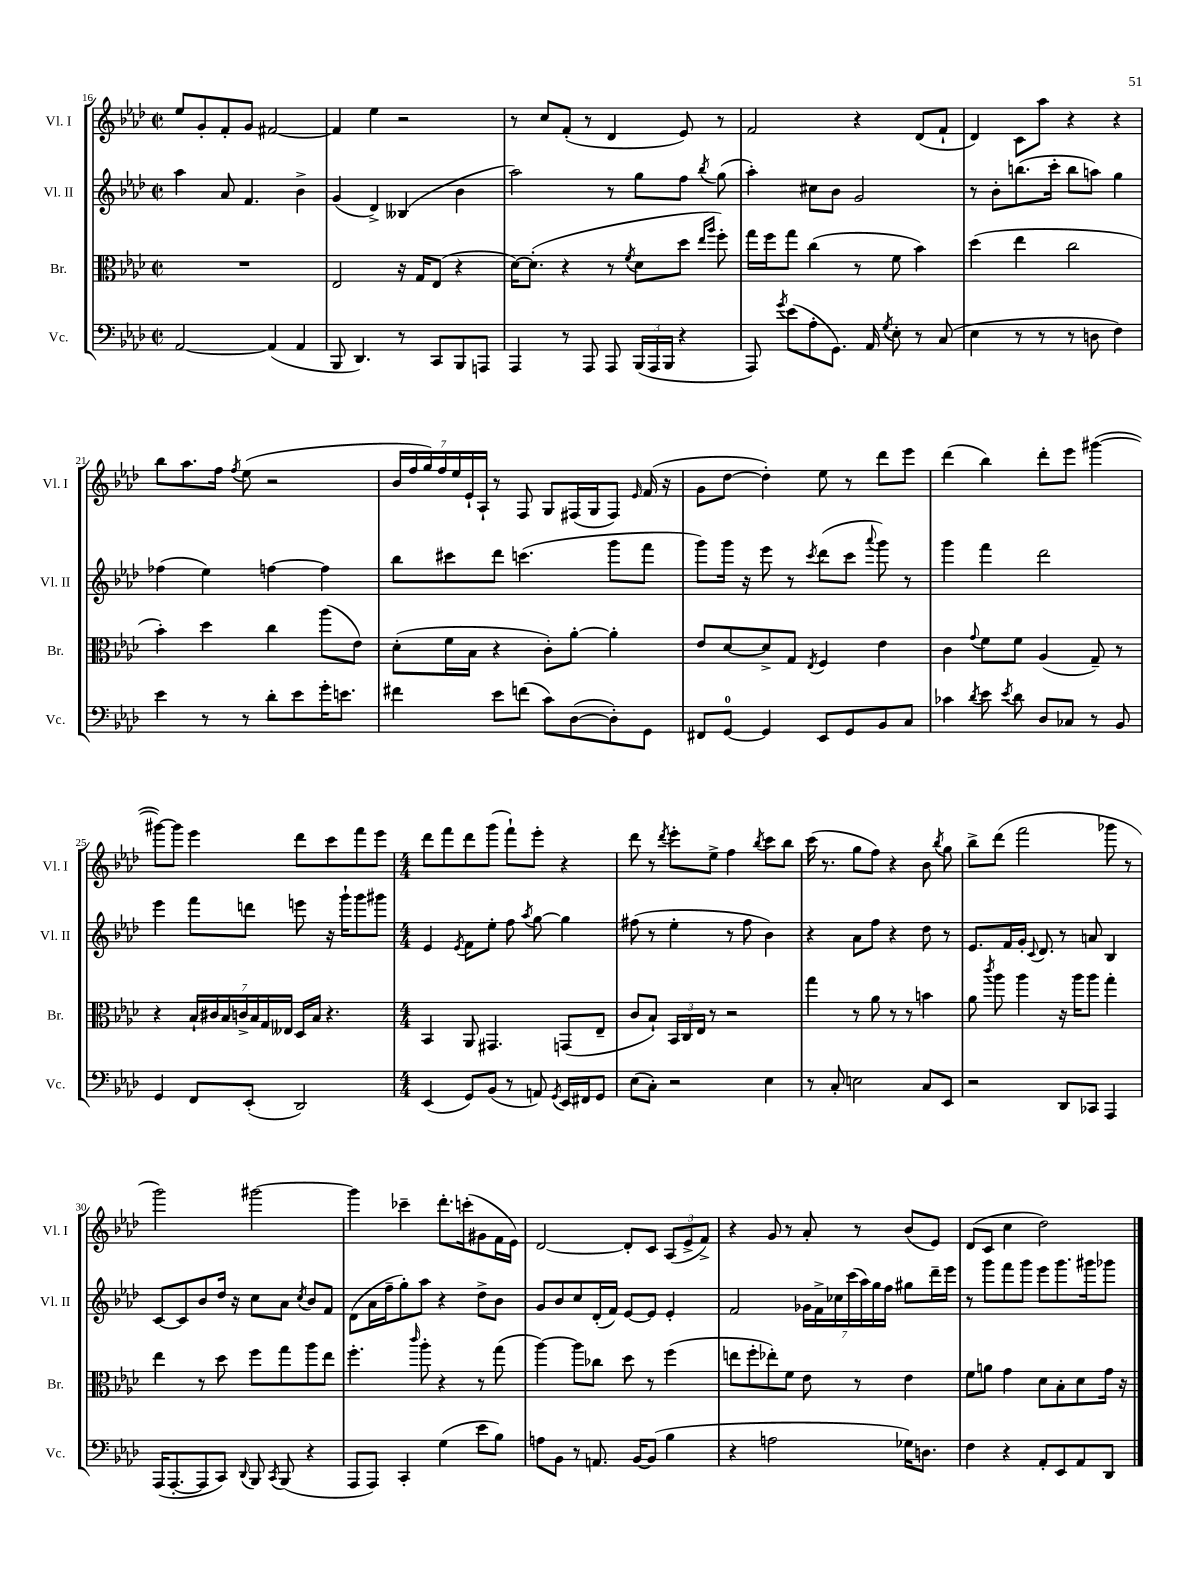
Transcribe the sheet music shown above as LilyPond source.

<<
\new StaffGroup <<
\new Staff = "s0" \with { instrumentName = "Vl. I" shortInstrumentName = "Vl. I" } {
    \clef treble \key aes \major \defaultTimeSignature \time 2/2
    \autoBeamOff ees''8[ g'8-. f'8-. g'8] fis'2~ |
    fis'4 ees''4 r2 |
    r8 c''8[ f'8]-.( r8 des'4 ees'8) r8 |
    f'2 r4 des'8[( f'8]-! |
    des'4) c'8[ aes''8] r4 r4 |
    bes''8[ aes''8. f''16] \acciaccatura { f''8 } ees''8( r2 |
    \tuplet 7/4 { bes'16[ f''16 g''16) f''16 ees''16 ees'16-! aes16]-! } r8 f8 g8[ fis16( g16 fis8]) \grace { ees'16 } f'16( r16 |
    g'8[ des''8]~ des''4-.) ees''8 r8 des'''8[ ees'''8] |
    des'''4( bes''4) des'''8[-. ees'''8] gis'''4~( |
    gis'''8[~) gis'''8] ees'''4 des'''8[ c'''8 f'''8 ees'''8] |
    \numericTimeSignature \time 4/4 des'''8[ f'''8 des'''8 g'''8]( f'''8[-!) ees'''8]-. r4 |
    des'''8 r8 \acciaccatura { des'''8 } ees'''8[-. ees''8]-> f''4 \acciaccatura { bes''8 } c'''8[ bes''8] |
    c'''16( r8. g''8[ f''8]) r4 bes'8 \acciaccatura { bes''8 } g''8 |
    bes''8[-> des'''8]( f'''2 ges'''8 r8 |
    g'''2) gis'''2~ |
    gis'''4 ces'''4-- des'''8.[-. c'''16-.( gis'8 f'16 ees'16]) |
    des'2~ des'8[-. c'8] \tuplet 3/2 { aes8[( ees'8-> f'8]->) } |
    r4 g'8 r8 aes'8-. r8 bes'8[( ees'8]) |
    des'8[( c'8] c''4 des''2) \bar "|." |
}
\new Staff = "s1" \with { instrumentName = "Vl. II" shortInstrumentName = "Vl. II" } {
    \clef treble \key aes \major \defaultTimeSignature \time 2/2
    \autoBeamOff aes''4 aes'8 f'4. bes'4-> |
    g'4( des'4->) beses4( bes'4 |
    aes''2) r8 g''8[ f''8] \acciaccatura { bes''8 } g''8( |
    aes''4-.) cis''8[ bes'8] g'2 |
    r8 bes'8[-. b''8.( c'''16]-. b''8[ a''8]) g''4 |
    fes''4( ees''4) f''4~ f''4 |
    bes''8[ cis'''8 des'''8] c'''4.( g'''8[ f'''8] |
    g'''8[) g'''16] r16 ees'''8 r8 \acciaccatura { c'''8 } des'''8[( c'''8] \appoggiatura { aes'''8 } g'''8) r8 |
    g'''4 f'''4 des'''2 |
    ees'''4 f'''8[ d'''8] e'''8 r16 g'''16[-! g'''8 gis'''8] |
    \numericTimeSignature \time 4/4 ees'4 \acciaccatura { ees'8 } f'8[ ees''8]-. f''8 \acciaccatura { aes''8 } g''8~ g''4 |
    fis''8( r8 ees''4-. r8 fis''8 bes'4) |
    r4 aes'8[ f''8] r4 des''8 r8 |
    ees'8.[ f'16 g'16]-. \appoggiatura { c'8 } des'8. r8 a'8 bes4 |
    c'8[~ c'8 bes'8 des''16] r16 c''8[ aes'8] \acciaccatura { c''8 } bes'8[ f'8] |
    des'8[( aes'16 f''16-- g''8-.) aes''8] r4 des''8[-> bes'8] |
    g'8[ bes'8 c''8 des'16-.( f'16]) ees'8[~ ees'8] ees'4-. |
    f'2 \tuplet 7/4 { ges'16[ f'16-> ces''16 c'''16( aes''16) g''16 f''16] } gis''8[ des'''16-- ees'''16] |
    r8 g'''8[ f'''8 g'''8] ees'''8[ g'''8. gis'''16 ges'''8] \bar "|." |
}
\new Staff = "s2" \with { instrumentName = "Br." shortInstrumentName = "Br." } {
    \clef alto \key aes \major \defaultTimeSignature \time 2/2
    \autoBeamOff R1 |
    ees2 r16 g16[ ees8]( r4 |
    des'16[~) des'8.]-.( r4 r8 \acciaccatura { f'8 } des'8[ des''8] \grace { ees''16[ aes''16] } f''8-.) |
    g''16[ f''16 g''8] c''4( r8 f'8 bes'4) |
    des''4( ees''4 c''2 |
    bes'4-.) des''4 c''4 aes''8[( ees'8]) |
    des'8[-.( f'16 bes16] r4 c'8[-.) aes'8]~-. aes'4-. |
    ees'8[ des'8~ des'8-> g8] \acciaccatura { ees8 } f4 ees'4 |
    c'4 \appoggiatura { g'8 } f'8[ f'8] aes4( g8--) r8 |
    r4 \tuplet 7/4 { bes16[-! cis'16 bes16 c'16-> bes16 g16 eeses16] } des16[ bes16] r4. |
    \numericTimeSignature \time 4/4 bes,4 aes,8 gis,4. g,8[( ees8]-- |
    c'8[ bes8]-!) \tuplet 3/2 { bes,16[ c16 ees16] } r8 r2 |
    g''4 r8 aes'8 r8 r8 b'4 |
    aes'8 \acciaccatura { c'''8 } aes''8 aes''4 r16 aes''16[ aes''8] g''4-. |
    ees''4 r8 des''8 f''8[ g''8 aes''8 ees''8] |
    f''4.-. \grace { c'''16 } aes''8-. r4 r8 g''8( |
    aes''4~) aes''8[ ces''8] des''8 r8 f''4( |
    e''8[ f''8-. ees''8-.) f'8] ees'8 r8 ees'4 |
    f'8[ a'8] g'4 des'8[ bes8-. des'8 g'16] r16 \bar "|." |
}
\new Staff = "s3" \with { instrumentName = "Vc." shortInstrumentName = "Vc." } {
    \clef bass \key aes \major \defaultTimeSignature \time 2/2
    \autoBeamOff aes,2~ aes,4( aes,4 |
    bes,,8 des,4.) r8 c,8[ bes,,8 a,,8] |
    aes,,4 r8 aes,,8 aes,,8 \tuplet 3/2 { bes,,16[( aes,,16 bes,,16] } r4 |
    aes,,8) \acciaccatura { g'8 } ees'8[( aes8-. g,8.]) aes,16 \acciaccatura { g8 } ees8-. r8 c8( |
    ees4 r8 r8 r8 d8 f4) |
    ees'4 r8 r8 des'8[-. ees'8 g'16-. e'8.] |
    fis'4 ees'8[ f'8]( c'8[) des8~( des8-.) g,8] |
    fis,8[ g,8]-0~ g,4 ees,8[ g,8 bes,8 c8] |
    ces'4 \acciaccatura { des'8 } ees'8 \acciaccatura { ees'8 } des'8 des8[ ces8] r8 bes,8 |
    g,4 f,8[ ees,8]-.( des,2) |
    \numericTimeSignature \time 4/4 ees,4( g,8[) bes,8]( r8 a,8) \acciaccatura { g,8 } ees,16[ fis,16 g,8] |
    ees8[( c8]-.) r2 ees4 |
    r8 c8-. e2 c8[ ees,8] |
    r2 des,8[ ces,8] aes,,4 |
    aes,,16[( aes,,8.~-. aes,,8 c,8]) \appoggiatura { des,8 } bes,,8 \acciaccatura { c,8 } bes,,8( r4 |
    aes,,8[ aes,,8]) c,4-. g4( ees'8[ bes8]) |
    a8[ bes,8] r8 a,8. bes,16[~ bes,8]( bes4 |
    r4 a2 ges16[) d8.] |
    f4 r4 aes,8[-. ees,8 aes,8 des,8] \bar "|." |
}
>>
>>
\layout { \context { \Score currentBarNumber = #16 } }
